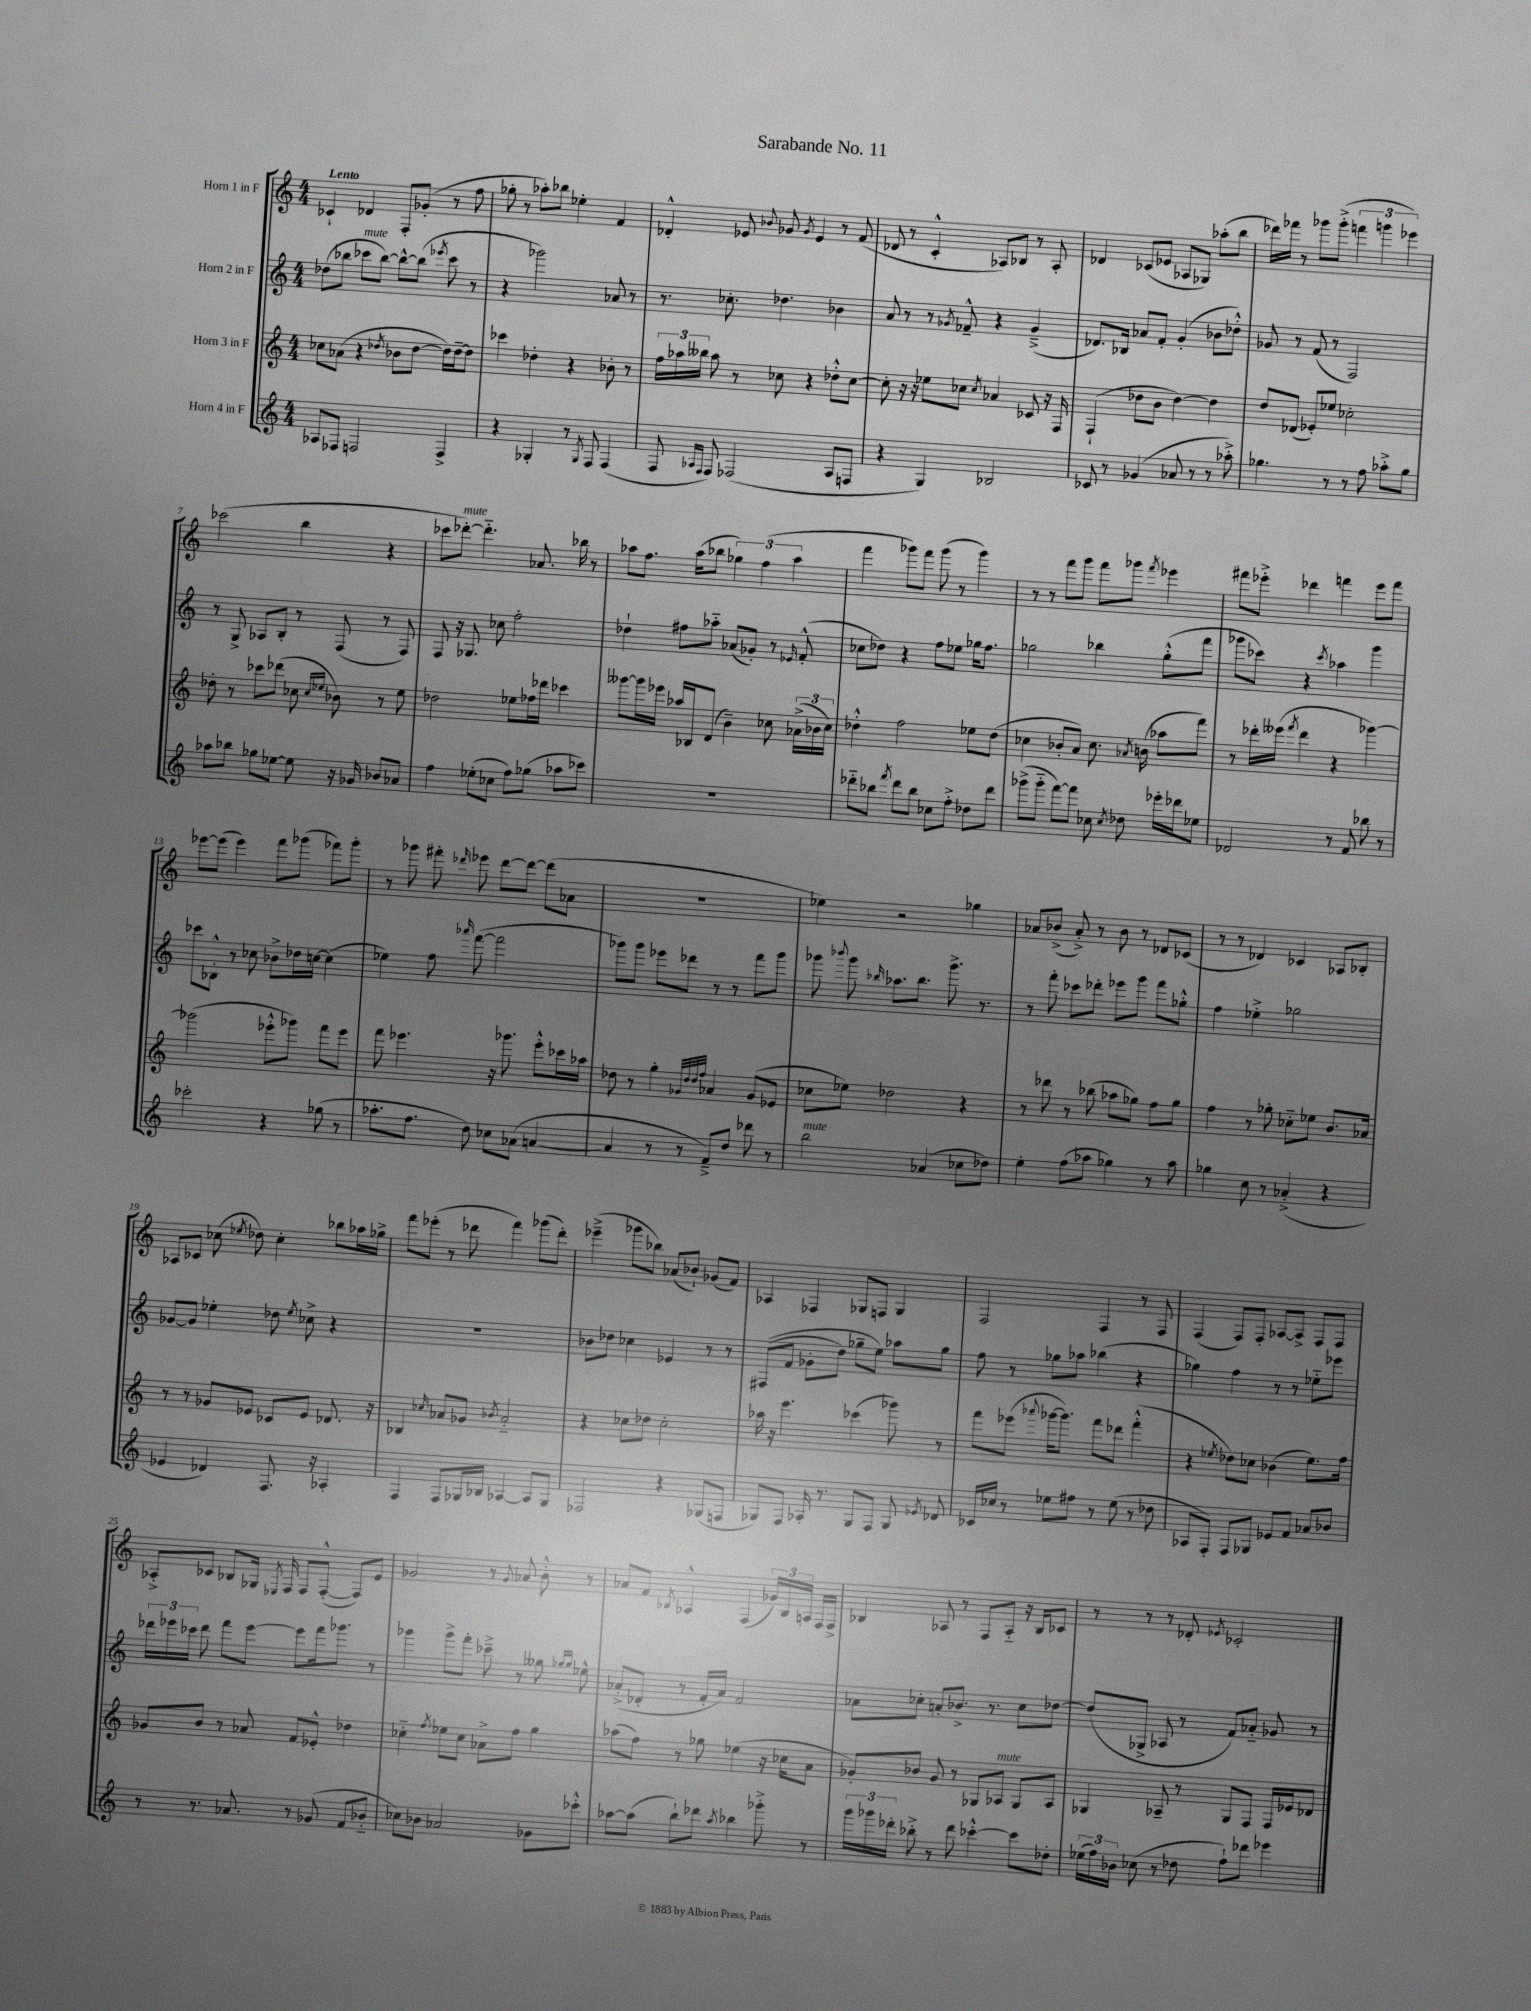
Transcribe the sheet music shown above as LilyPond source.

\header { title = "Sarabande No. 11" }
<<
\new StaffGroup <<
\new Staff = "s0" \with { instrumentName = "Horn 1 in F" } {
    \clef treble \key c \major \numericTimeSignature \time 4/4 \tempo "Lento"
    \autoBeamOff ces'4-! des'4 f8[-. ges'8]-.( r8 f''8 |
    ges''8-. r8 aes''8[-.) bes''8] ees''4-. f'4 |
    des'4-.-^ ees'8 \appoggiatura { bes'8 } ges'8 \acciaccatura { ges'8 } ees'4 r8 f'8( |
    des'8 r8 c'4-.-^ aes8[) bes8] r8 aes8-. |
    des'4 ces'8[( ees'8] aes8[ ges8]) aes''8[-.( b''8] |
    des'''16[) fes'''16] r8 ges'''8[ ges'''8]-.->( \tuplet 3/2 { f'''4 g'''4 ees'''4) } |
    ces'''2( b''4 r4 |
    ces'''8[ des'''8]~-.^\markup { \italic "mute" }) des'''4.-_ aes'8. bes''16 r8 |
    aes''8[ f''8.] aes''16[( bes''8] \tuplet 3/2 { ges''4) f''4( aes''4 } |
    f'''4 ges'''8[) f'''8] ges'''8( r8 ges'''4) |
    r8 r8 f'''8[ g'''8] f'''8[ ges'''8] \acciaccatura { f'''8 } ees'''4 |
    fis'''8[ ees'''8]-.-> des'''4 f'''4 ees'''8[ f'''8] |
    ees'''8[~ ees'''8]( ees'''4) f'''8[ ges'''8]( fes'''8[) ges'''8]-. |
    r8 ges'''8 fis'''8-. \grace { des'''16 } ees'''8 des'''8[~ des'''8]~ des'''8[( aes'8] |
    R1 |
    ees''4) r2 ges''4 |
    aes'8[ bes'8]->( aes'8-.->) r8 bes'8 r8 des'8[ ces'8]( |
    r8 r8 des'4) ces'4 aes8[ bes8]-. |
    aes8[ ces'8] ces''8( \acciaccatura { ees''8 } des''8) ces''4-. bes''8[ aes''16 ges''16]-> |
    f'''8[ ees'''8]-.( r8 des'''8 f'''4) ges'''8[( des'''8]-.) |
    ees'''4--->( ges'''8[ bes''8]) aes'8[( bes'8]-!) ges'8[( f'8]) |
    aes4 fes4 ges8[ f8] ges4 |
    f2 f4 r8 f8 |
    f4( f8[) f8]-. aes8[~ aes8]-> f8[ f8] |
    aes8[-.-> ces'8] bes8[ ges16] \acciaccatura { ees8 } f16 f8[ f8]~-.-^( f8[) e'8] |
    ges'2 r8 \appoggiatura { ges'8 } aes'8 b'8-.-^ r8 |
    aes'8[ f'8] \acciaccatura { bes8 } aes4-^ f4( \tuplet 3/2 { ges'16[) bes16 a16] } f16[ f16]-> |
    bes4 aes8 r8 f8[ aes8]-_ r16 bes16[ ces'8] |
    r8 r8 r8 des'8-. \acciaccatura { ees'8 } ces'2-. \bar "|." |
}
\new Staff = "s1" \with { instrumentName = "Horn 2 in F" } {
    \clef treble \key c \major \numericTimeSignature \time 4/4
    \autoBeamOff des''8[( bes''8] ces'''8[^\markup { \italic "mute" } bes''8]~) bes''8[~-^ bes''8]( \acciaccatura { ees'''8 } ces'''8 r8 |
    r4 ges'''2) aes'8 r8 |
    r8. ces''8.-. des''4. bes'4 |
    a'8 r8 r8 \acciaccatura { ges'8 } fes'8---^ r4 ges'4--->( |
    des'8.[) bes16] aes'8[ f'8]-. g'4-.( bes'8[ des''8]-.-^) |
    ges'8 r8 f'8( r8 f2) |
    r8 g8-> aes8[ b8]-. r8 f8( r8 f8) |
    f8 r16 ges8. ces''8 f''2-. |
    des''4-! fis''8[ aes''8]-_ aes'8[( ges'8]-.) r8 \grace { ees'16 } f'8-.-^( |
    ces''8[ des''8]) r4 f''8[ ees''8] ges''16[ f''8.] |
    ges''2 bes''4 ges''8[-.-^( f'''8] |
    ges'''8[ ces'''8]) r4 \acciaccatura { ces'''8 } aes''4 ges'''4 |
    ces'''8[ bes8]-.-^ r8 ces''8 bes'8[-> des''16 c''16]~ c''4( |
    ees''4) f''8 \grace { aes'''16 } f'''8~( f'''2 |
    ges'''8[) ges'''8] ees'''8[ des'''8] r8 r8 f'''8[ ges'''8] |
    ges'''8 \appoggiatura { bes'''8 } ges'''8 \grace { bes''16 } aes''8.[ bes''8.] ges'''8.-> r8. |
    r8 f'''8-. ces'''8[ des'''8]-. ees'''8[ g'''8] f'''8[ ges''8]-.-^ |
    f''4 ees''4-.-> ges''2 |
    ges'8[~ ges'8] ees''4-. des''8 \acciaccatura { ees''8 } ces''8-> r4 |
    R1 |
    bes'8[ des''8] ces''4 ees'4 r8 r8 |
    fis8[(\( f'8] ges'8[-. d''8]) ges''8[-- e''8]\) aes''8[ ges''8] |
    f''8 r8 ges''8[ aes''8] bes''4( r4 |
    ges''4) f''4 r8 r8 ees''8[-_ ees'''8] |
    \tuplet 3/2 { des'''16[ ees'''16 ces'''16] } des'''8 f'''8[ ees'''8]~ ees'''8[ f'''16 ges'''8.] r8 |
    ges'''4 ges'''8[-> f'''8]-. ces'''8---> r8 geses''8 \grace { ges''16[ ges''16] } ees''8-^ |
    aes'8[-.->( des'8]-. r8 f'16[-. aes'16]) f'2 |
    aes'8[ ces''8]-. a'8[-. bes'8.]-> r8. ces''8[ des''8]~ |
    des''8[( ges8]-> aes8 r8 f'8[) aes'8]-_ ges'8 r8 \bar "|." |
}
\new Staff = "s2" \with { instrumentName = "Horn 3 in F" } {
    \clef treble \key c \major \numericTimeSignature \time 4/4
    \autoBeamOff ces''8[ aes'8]( r4 \acciaccatura { des''8 } bes'8[ des''8]~ des''16[) des''16~-- des''8] |
    ces'''4 des''4-. r4 bes'8-. r8 |
    \tuplet 3/2 { f''16[ aes''16 beses''16] } aes''8 r8 ces''8 r4 des''8[-.-^ ces''8]~ |
    ces''8-. r16 r16 ees''8[ ces''8] \acciaccatura { ces''8 } aes'4 ces'8 r16 f16 |
    f4-!( des''8[ b'8] des''4~) des''4 |
    d''8[ des'8]( ees'8[-.) ees''8] ces''2-. |
    des''8-. r8 ces'''8[ des'''8]( ces''8 \grace { ces''16[ ees''16] } bes'8) r8 ees''8 |
    des''2 ees''8[ fes''16 des'''16] ces'''4 |
    geses'''8[~ geses'''16 ees'''16] aes''16[ bes16 d'8]( b'4--) ces''8 \tuplet 3/2 { aes'16[->( bes'16 ces''16]) } |
    des''4-.-^ f''2 ees''8[ des''8]( |
    ces''4 bes'8[-. a'8]) ces''8. \acciaccatura { aes'8 } b'16( aes''8[ f'''8]) |
    r8 des'''16[-. eeses'''16]( \acciaccatura { f'''8 } des'''4 r4 ges'''4~) |
    ges'''2( ees'''8[-.-^ ges'''8]) f'''8[ ees'''8] |
    f'''8 ees'''4. r16 ges'''8. ees'''8[-.-^ ces'''16 aes''16] |
    des''8 r8 g''4-. \grace { ges'32[ des''32 des''32 f''32] } aes'4 ges'8[( ees'8] |
    ces''8[ ees''8]) des''2 r4 |
    r8 des'''8 r8 bes''8( aes''8[ ges''8]) f''8[ ges''8] |
    f''4 r8 ges''8-. ces''8[-_ ees''8] b'8.[ aes'16] |
    r8 r8 ges'8[ ees'8] ces'8[ ees'8] des'8. r16 |
    bes4 \grace { ces''16 } aes'8[ ges'8] \acciaccatura { bes'8 } aes'2-_ |
    r4 ces''8[ des''8] ces''2-. |
    aes''16 r16 e'''4. ces'''4( ges'''8) r8 |
    f'''8[ ees'''8]( \appoggiatura { aes'''8 } ges'''16[~ ges'''8.]) f'''8[ des'''8] f'''4-.-^( |
    r4 \acciaccatura { ees''8 } des''8[) ces''8] bes'4( ees''8.[) f''16] |
    ges'8[ b'8] r8 aes'8 f'8[ ees'8]-.-^ des''4 |
    ces''4-_ \acciaccatura { f''8 } ees''8[ ces''8] aes'8[-> f''8] g''4 |
    aes''8[( f''8]) r8 ges''8 ees''4( r16 ces''16[ a'8] |
    ges'8[-.) bes'8] ges'8 r8 ges8[ aes8]^\markup { \italic "mute" } ges8[ aes8] |
    ges4 aes8-- r8 ges8[ f8] f16[ ees'16 des'8] \bar "|." |
}
\new Staff = "s3" \with { instrumentName = "Horn 4 in F" } {
    \clef treble \key c \major \numericTimeSignature \time 4/4
    \autoBeamOff aes8[ fes8] f2 f4-> |
    r4 ges4-. r8 \acciaccatura { ges8 } f8 f4( |
    f8 \grace { aes16[ f16] } f8) fes2( aes8[ f8] |
    r4 g4) bes2 |
    ces'8 r8 ges'4( aes'8 r8 r8 aes''8-.->) |
    ges''4. r8 r8 f''8 aes''8[-.-> ges''8] |
    aes''8[ bes''8] ges''8[ ees''8]~ ees''8 r16 ges'16 bes'8[ aes'8] |
    f''4 ees''8[-.( ces''8] f''8[) ges''8]( aes''8[ ces'''8]) |
    R1 |
    des'''8[-_ bes''8] \acciaccatura { f'''8 } des'''8[ bes''8] ces''8[ f''8]-.-> des''8[ des'''8] |
    ges'''8[->( ges'''8]-_ f'''8[~) f'''8] ces''8 \acciaccatura { ces''8 } des''8 ees'''16[-. des'''16 ees''8] |
    des'2 r8 f'8 bes''8 r8 |
    ces'''2-. r4 ges''8( r8 |
    aes''8.[-. f''8.] d''8) ces''8[ aes'8]( a'4~ |
    a'4 r8 r8 f'8[--->) d''8] des'''8 r8 |
    b''2^\markup { \italic "mute" } aes'4( ces''8[ des''8]) |
    e''4-. f''8[( aes''8] ges''4) r8 aes''8 |
    ges''4 c''8 r8 aes'4-.->( r4 |
    ees'4 des'4) f8. r16 aes4-. |
    f4 f8[ ges16 bes16] aes4~ aes8[ ges8] |
    fes2 r4 ges8[( f8] |
    ges8[) f8] aes16-. r8. ges8[ f8] ges8 \acciaccatura { ees'8 } des'8 |
    ces'16[ ces''16] r8 ees''8[ fis''8] r8 ees''8( r8 des''8 |
    aes8[ f8]-.) f8[ ges8] ees'8[ f'8] aes'8[ bes'8] |
    r8 r8. aes'8. r8 ges'8( f'8[ bes'8]-_ |
    ces''8[) bes'8] aes'2 ges'8[ ces'''8]-.-^ |
    aes''8[~ aes''8]( b''8[-!) des'''8] \acciaccatura { aes''8 } bes''4 ges'''8-.-> r8 |
    \tuplet 3/2 { g'''16[ ges'''16 des'''16]-. } bes''8-.-> r8 des'''8 ces'''4~-.-^ ces'''8[ des''8]-. |
    \tuplet 3/2 { ees''16[( f''16) bes'16] } ces''8( r8 des''8 f''8[-!) des'''8] ees'''4 \bar "|." |
}
>>
>>
